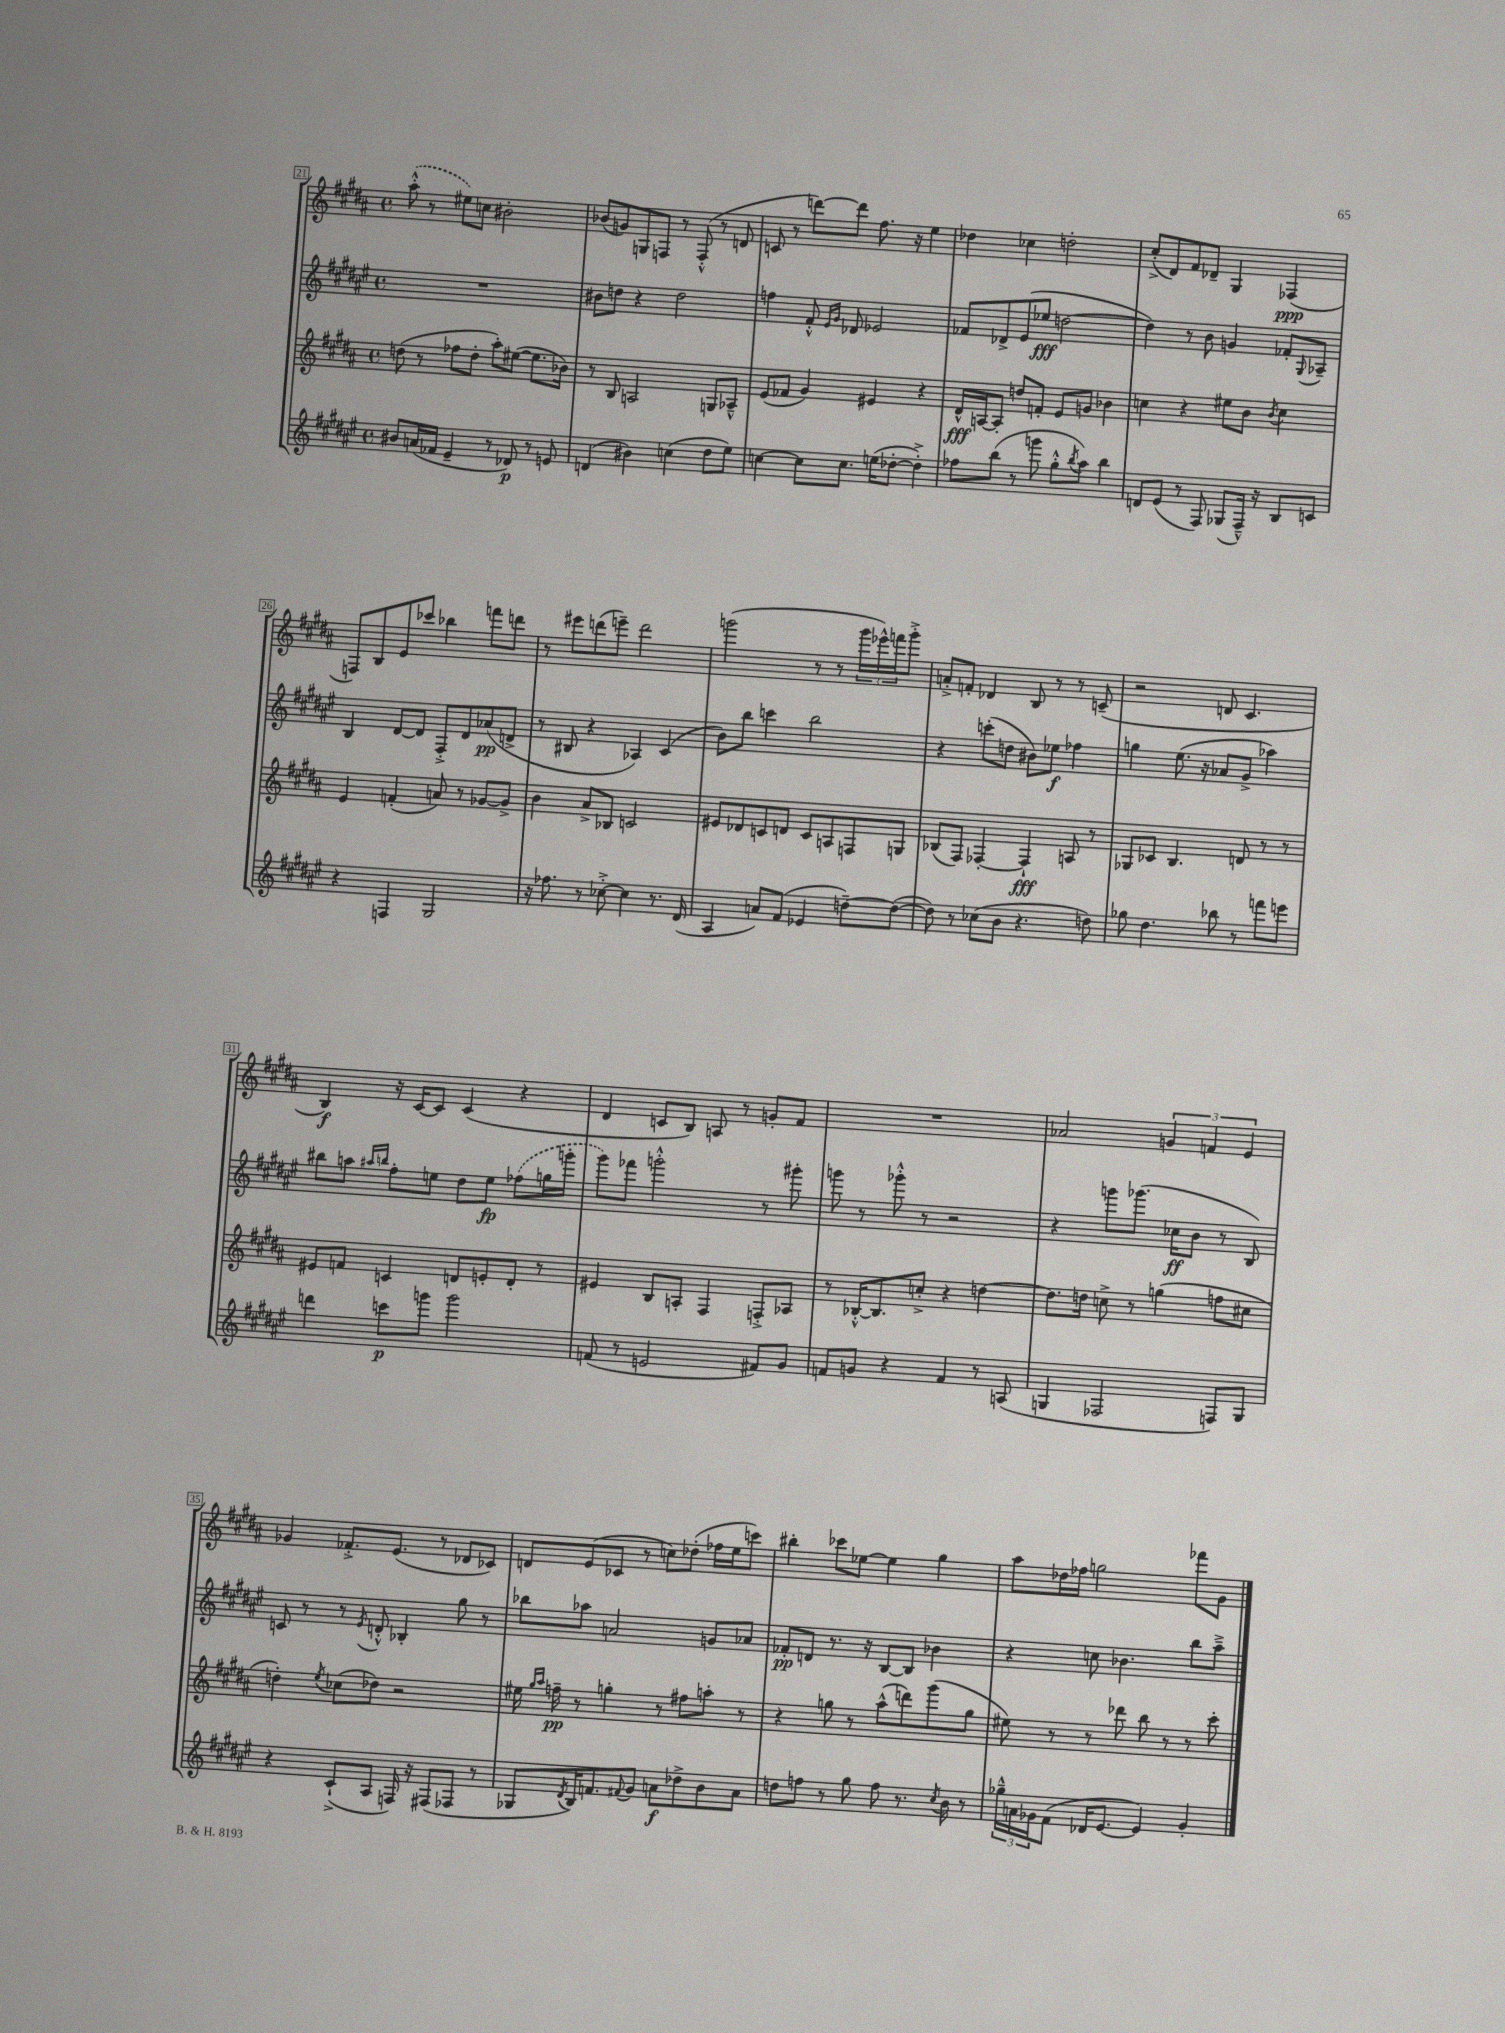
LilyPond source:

<<
\new StaffGroup <<
\new Staff = "s0" {
    \clef treble \key b \major \defaultTimeSignature \time 4/4
    \once \slurDashed ais''8-.-^( r8 eis''8) c''8 bis'2-. |
    bes'8( g'8) g8 f8 r8 f8-.-^( r8 d'8 |
    c'8 r8 d'''8~) d'''8 fis''8. r16 e''4 |
    des''4 ces''4 d''2-. |
    cis''8-.->( dis'8) fis'8 des'8-- gis4 fes4\ppp( |
    f8) b8 e'8 ces'''8 bes''4 f'''8 d'''8 |
    r8 eis'''8 d'''8( e'''8--) d'''2 |
    g'''2( r8 r8 \tuplet 3/2 { g'''16 ees'''16-^) f'''16 } g'''8-.-> |
    a'8-.-> f'8-. des'4 b8 r8 r8 c'8--( |
    r2 d'8 cis'4. |
    b4\f) r16 cis'16~ cis'8 cis'4( r4 |
    dis'4 c'8 b8) a8 r8 g'8-. fis'8 |
    R1 |
    aes'2 \tuplet 3/2 { g'4 f'4 e'4 } |
    ges'4 fes'8.-.-> e'8.( r8 des'8 ces'8) |
    d'8 e'8( ces'8 r8 c''8) des''8-.( fes''16 e''16 c'''8) |
    bis''4-. ces'''8 ees''8~ ees''4 gis''4 |
    ais''8 des''16 fes''16 g''2 fes'''8 gis'8 \bar "|." |
}
\new Staff = "s1" {
    \clef treble \key fis \major \defaultTimeSignature \time 4/4
    R1 |
    bis'8 d''8 r4 d''2 |
    f''4 fis'8-.-^ \grace { eis'16 gis'16 } des'8 ees'2 |
    fes'8 des'8-> eis'8( ees''8\fff d''2~ |
    d''4) r8 b'8 g'4 fes'8-. \appoggiatura { gis8 } aes8-- |
    b4 dis'8~ dis'8 fis8-.-> dis'8 aes'8\pp( d'8-> |
    r8 bis8 r4 aes4) cis'4( |
    b'8) b''8 c'''4 b''2 |
    r4 c'''8-.( d''8 bis'8) ees''8\f fes''4 |
    g''4 eis''8.( r16 aes'8 gis'8-> aes''4) |
    bis''8 a''8 \grace { ais''16 b''16 } fis''8-. e''8 dis''8 e''8\fp \once \slurDashed fes''8( g''16 g'''16-. |
    gis'''8) fes'''8 g'''2-.-^ r8 gis'''8-. |
    g'''8 r8 ges'''8-.-^ r8 r2 |
    r4 g'''8 ges'''8.( ces''16\ff b'8 r8 b8) |
    c'8 r8 r8 \acciaccatura { eis'8 } d'8-.-^ bes4-. gis''8 r8 |
    bes''8 aes''8 a'2 g'8 aes'8 |
    fes'8-.\pp d'8 r8. r16 b8~ b8 bes'4 |
    r4 c''8 bes'4. b''8 ais''8---> \bar "|." |
}
\new Staff = "s2" {
    \clef treble \key b \major \defaultTimeSignature \time 4/4
    d''8( r8 fes''8 d''8-. ais''8-.) eis''8~( eis''8. bes'16) |
    r8 b8 a2 g8 aes8---^ |
    e'8( fes'8 gis'4) eis'4 r4 |
    dis'16-^\fff a16~ a8-. d''8 f'8-. e'8 g'8 bes'4 |
    c''4 r4 eis''8 b'8 \acciaccatura { b'8 } c''4 |
    e'4 f'4-.( a'8) r8 ges'8~ ges'8-> |
    b'4 ais'8-> bes8 c'2 |
    eis'8 des'8 c'8 d'8 c'8 a8 f8 g8 |
    bes8( fis8) fes4~-. fes4-!\fff a8 r8 |
    ges8 ces'8 b4. d'8 r8 r8 |
    eis'8 f'8 c'4 d'8 e'8-. d'8-. r8 |
    eis'4 b8 a8-. fis4 f8-.-> aes8 |
    r8 bes16~-.-^ bes8. c''8-.-> r4 d''4~ |
    d''8. d''16 c''8-> r8 g''4( f''8 cis''8 |
    d''4-.) \acciaccatura { e''8 } ces''8( des''8) r2 |
    eis''16 \grace { gis''16 ais''16 } f''16--\pp r8 g''4-. r8 fis''8 a''8-. r8 |
    r4 g''8 r8 ais''8-^( d'''8) gis'''8( g''8 |
    eis''8) r8 r8 des'''8 b''8 r8 r8 cis'''8-. \bar "|." |
}
\new Staff = "s3" {
    \clef treble \key fis \major \defaultTimeSignature \time 4/4
    bis'8 a'16( fes'16 eis'4-- r8 des'8\p) r8 e'8 |
    d'4( bis'4) c''4( dis''8 eis''8) |
    c''4~ c''8 c''8. e''16( des''8~-. des''4-.->) |
    fes''8 b''8( r8 g'''8 gis''8-.-^ \acciaccatura { b''8 } ais''8) b''4 |
    d'8 eis'8( r8 fis8) ges8( fis16---^) r16 b8 c'8 |
    r4 f4 gis2 |
    r16 fes''8. r8 ces''8~-.-> ces''4 r8. dis'16( |
    ais4 a'8) fis'8( ees'4 d''8~--) d''8~( |
    d''8) r8 ces''8( b'8 r4. d''8) |
    ges''8 dis''4. bes''8 r8 f'''8 e'''8 |
    d'''4 c'''8\p g'''8 g'''2 |
    f'8( r8 e'2 fis'8) gis'8 |
    f'8 g'8 r4 f'4 r8 a8( |
    g4 fes2 f8) g8 |
    r4 cis'8-!->( ais8 f16) r16 fis8( fes8 r8 |
    ges8 \acciaccatura { dis'8 } b16) f'8. \appoggiatura { fis'8 } gis'8 a'8\f des''8-> b'8 a'8 |
    d''8 f''8 r8 gis''8 f''8 r8. \acciaccatura { cis''8 } b'16 r8 |
    \tuplet 3/2 { ges''16---^ a'16 ges'16 } fis'8( des'16 eis'8.~ eis'4) ges'4-. \bar "|." |
}
>>
>>
\layout { \context { \Score currentBarNumber = #21 \override BarNumber.stencil = #(make-stencil-boxer 0.1 0.3 ly:text-interface::print) } }
